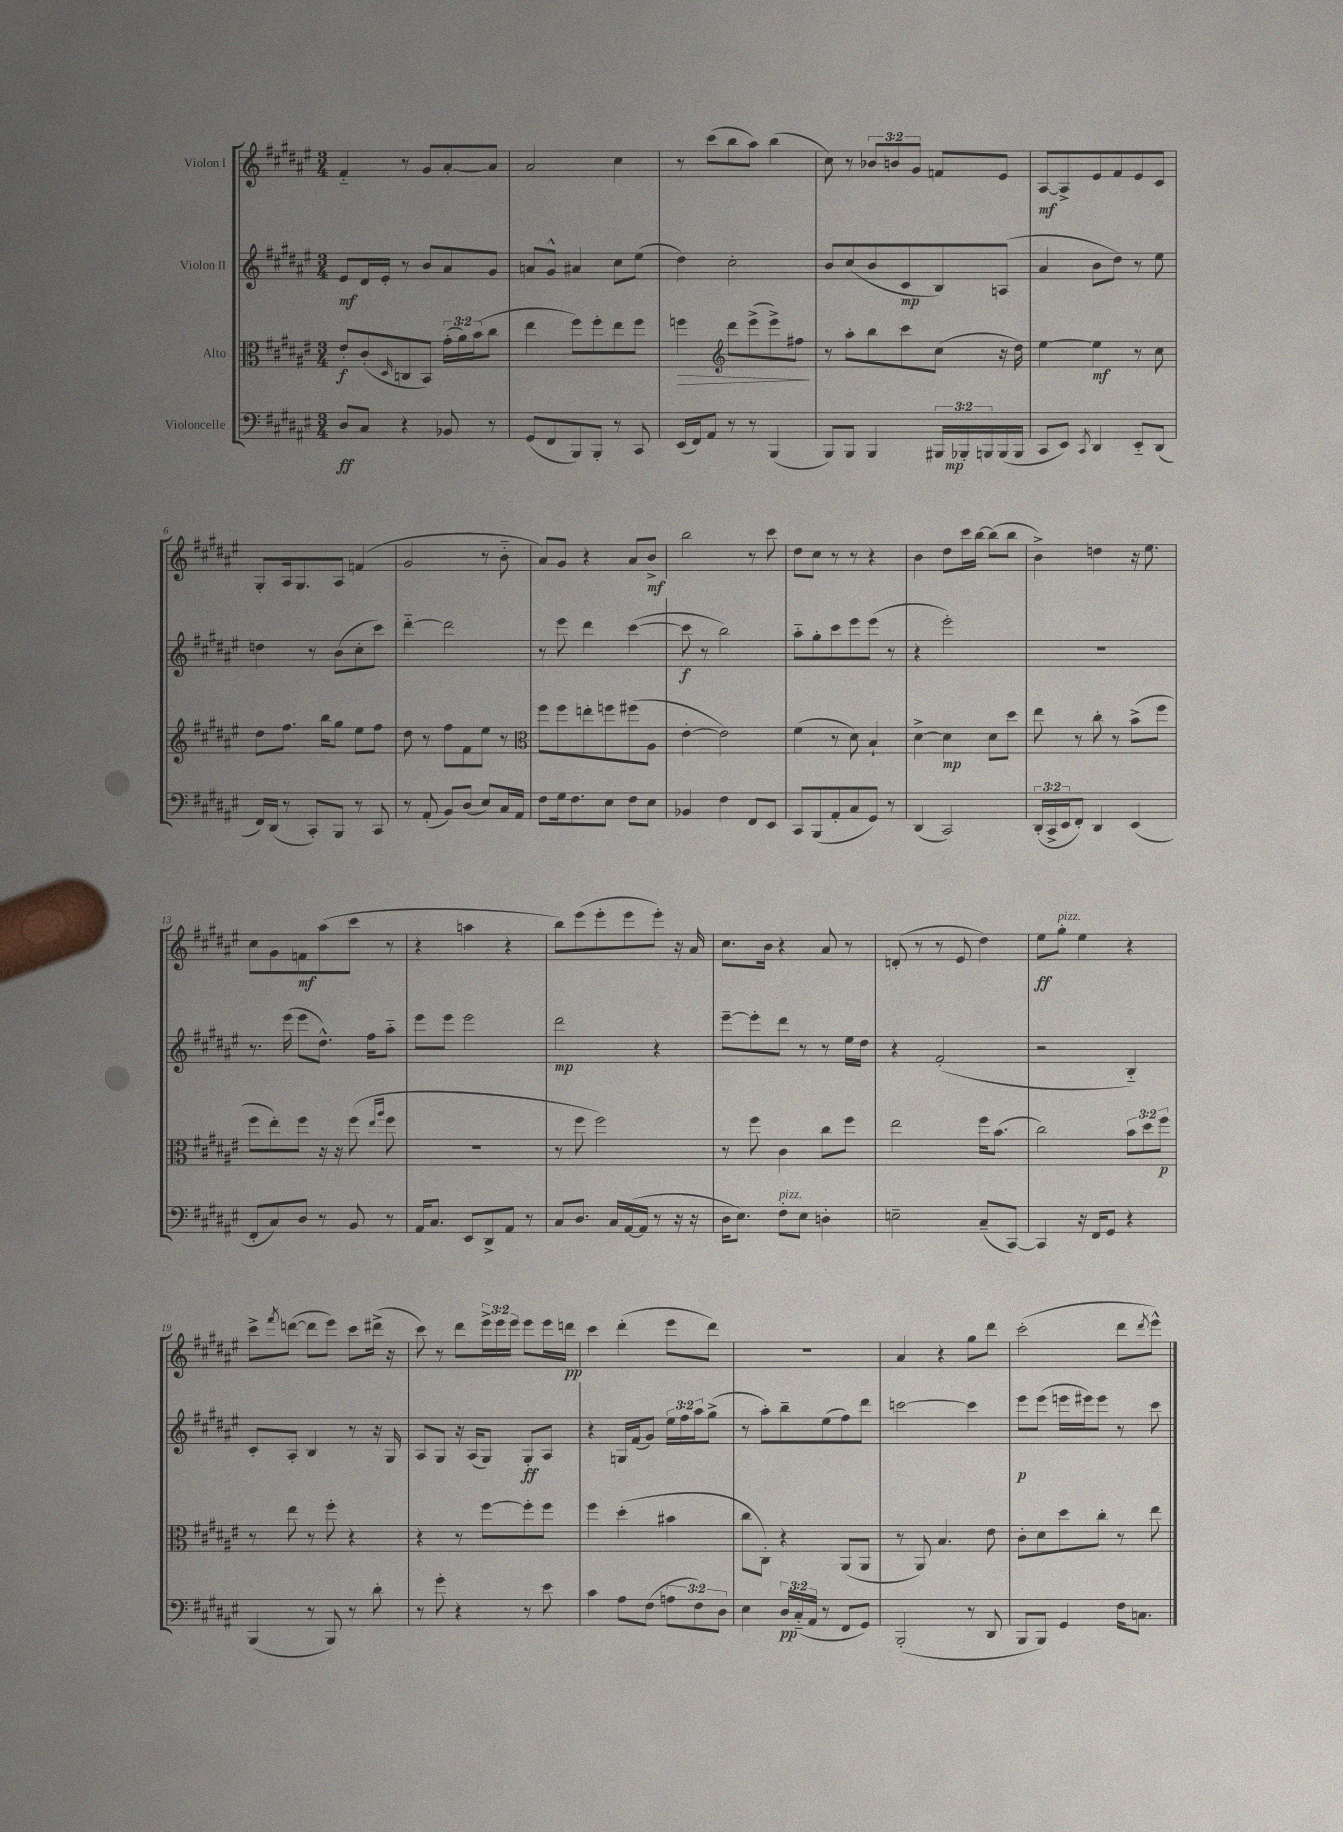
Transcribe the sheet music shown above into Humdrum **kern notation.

**kern	**dynam	**kern	**dynam	**kern	**dynam	**kern	**dynam
*part4	*part4	*part3	*part3	*part2	*part2	*part1	*part1
*staff4	*staff4	*staff3	*staff3	*staff2	*staff2	*staff1	*staff1
*I"Violoncelle	*	*I"Alto	*	*I"Violon II	*	*I"Violon I	*
*clefF4	*	*clefC3	*	*clefG2	*	*clefG2	*
*k[f#c#g#d#a#e#]	*	*k[f#c#g#d#a#e#]	*	*k[f#c#g#d#a#e#]	*	*k[f#c#g#d#a#e#]	*
*M3/4	*	*M3/4	*	*M3/4	*	*M3/4	*
=1	=1	=1	=1	=1	=1	=1	=1
8D#/L	ff	8e#'/L	f	8e#/L	mf	4f#/	.
8C#/J	.	(8c#'/	.	16d#/L	.	.	.
.	.	.	.	16e#'/JJ	.	.	.
.	.	16qqD#/	.	.	.	.	.
4r	.	8Cn/	.	8r	.	8r	.
.	.	8BB/J)	.	8b/L	.	8g#/L	.
8BB-X/	.	(24g#'\LL	.	8a#/	.	[8a#'/	.
.	.	24a#\)	.	.	.	.	.
.	.	(24b\J	.	.	.	.	.
8r	.	8cc#\J	.	8g#/J	.	8a#/J]	.
=2	=2	=2	=2	=2	=2	=2	=2
(8GG#/L	.	4ee#\	.	8an/L	.	2a#/	.
8FF#/	.	.	.	8g#^^/J	.	.	.
8BBB/)	.	8ff#\L)	.	4a#X/	.	.	.
8BBB'/J	.	8ff#'\	.	.	.	.	.
8r	.	8ee#\	.	8cc#\L	.	4cc#\	.
8CC#/	.	8ff#\J	.	(8ee#\J	.	.	.
=3	=3	=3	=3	=3	=3	=3	=3
!	!	!	!LO:HP:b	!	!	!	!
(16EE#/LL	.	4ffn\	>	4dd#\)	.	8r	.
16FF#/J)	.	.	.	.	.	.	.
8AA#/J	.	.	.	.	.	(8ccc#\L	.
*	*	*clefG2	*	*	*	*	*
8r	.	8ddd#\L	.	2cc#'\	.	8bb\	.
8r	.	(8eee#^\	.	.	.	8aa#\J)	.
(4BBB/	.	8eee#^\)	.	.	.	(4bb\	.
.	.	8ff#X\J	.	.	.	.	.
.	.	.	]	.	.	.	.
=4	=4	=4	=4	=4	=4	=4	=4
8BBB/L)	.	8r	.	8b/L	.	8cc#\)	.
8BBB/J	.	8aa#'\L	.	(8cc#/	.	8r	.
4BBB/	.	8bb\	.	8b/	.	12b-X/L	.
.	.	.	.	.	.	12bn/	.
.	.	8ccc#\	.	8c#/	mp	.	.
.	.	.	.	.	.	12g#/J	.
24BBB#X/LL	.	(8cc#\J	.	8B/)	.	8fn/L	.
24BBB-X'/	mp	.	.	.	.	.	.
24BBBn/	.	.	.	.	.	.	.
(16BBB/	.	16r	.	(8An/J	.	8e#/J	.
16BBB/JJ	.	16dd#\)	.	.	.	.	.
=5	=5	=5	=5	=5	=5	=5	=5
8CC#/L	.	[4ee#\	.	4a#/	.	[8A#/L	mf
8EE#/J)	.	.	.	.	.	8A#^/]	.
8qCC#/	.	.	.	.	.	.	.
4DD#/	.	4ee#\]	mf	8b\L	.	8e#/	.
.	.	.	.	8dd#\J)	.	8f#/	.
8EE#/L	.	8r	.	8r	.	8e#/	.
(8DD#/J	.	8cc#\	.	8ee#\	.	8c#/J	.
!!LO:LB:g=z
=6	=6	=6	=6	=6	=6	=6	=6
16FF#/LL)	.	8dd#\L	.	4ddn\	.	8G#'/L	.
(16DD#/JJ	.	.	.	.	.	.	.
8r	.	8.ff#\J	.	.	.	16A#/k	.
.	.	.	.	.	.	8.G#/	.
8CC#'/L)	.	.	.	8r	.	.	.
.	.	16bb\KL	.	.	.	.	.
8BBB/J	.	8gg#\J	.	(8b\L	.	8A#/J	.
8r	.	8ee#\L	.	8cc#'\	.	(4fn/	.
8CC#/	.	8ff#\J	.	8ccc#\J)	.	.	.
=7	=7	=7	=7	=7	=7	=7	=7
8r	.	8dd#\	.	[4ddd#\	.	2g#/	.
(8AA#'/	.	8r	.	.	.	.	.
8BB/L)	.	8ff#\L	.	2ddd#\]	.	.	.
(8D#/J	.	8f#\	.	.	.	.	.
8E#/L)	.	8ee#\J	.	.	.	8r	.
16C#/L	.	8r	.	.	.	8b\	.
16AA#/JJ	.	.	.	.	.	.	.
=8	=8	=8	=8	=8	=8	=8	=8
*	*	*clefC3	*	*	*	*	*
8F#\L	.	8ff#\L	.	8r	.	8a#/L)	.
16G#\k	.	8ff#\	.	8eee#\	.	8g#/J	.
8.F#\	.	.	.	.	.	.	.
.	.	8een'\	.	4ddd#\	.	4r	.
8E#\J	.	8ffn\	.	.	.	.	.
8F#\L	.	(8ff#X\	.	([4ccc#\	.	8a#/L	.
8E#\J	.	8A#\J	.	.	.	8b^/J	mf
=9	=9	=9	=9	=9	=9	=9	=9
4BB-X/	.	[4e#'\	.	8ccc#\]	f	2bb\	.
.	.	.	.	8r	.	.	.
4F#\	.	2e#\])	.	2bb\)	.	.	.
8FF#/L	.	.	.	.	.	8r	.
8EE#/J	.	.	.	.	.	8ccc#\	.
=10	=10	=10	=10	=10	=10	=10	=10
8CC#/L	.	(4f#\	.	8aa#\L	.	8dd#\L	.
(8BBB/	.	.	.	8gg#'\	.	8cc#\J	.
8AA#'/	.	8r	.	8ccc#\	.	8r	.
8C#/	.	8d#\)	.	8eee#\	.	8r	.
8GG#/J)	.	4B`/	.	(8eee#\J	.	4r	.
8r	.	.	.	8r	.	.	.
=11	=11	=11	=11	=11	=11	=11	=11
(4DD#/	.	[4d#^\	.	4r	.	4b\	.
2CC#/)	.	4d#\]	mp	2eee#'\)	.	8dd#\L	.
.	.	.	.	.	.	16ccc#\L	.
.	.	.	.	.	.	[16bb\JJ	.
.	.	8d#\L	.	.	.	(8bb\L]	.
.	.	8dd#\J	.	.	.	8bb\J	.
=12	=12	=12	=12	=12	=12	=12	=12
(24DD#'/LL	.	8ee#\	.	2.r	.	4b^\)	.
24CC#^/	.	.	.	.	.	.	.
24EE#/J	.	.	.	.	.	.	.
8FF#'/J)	.	8r	.	.	.	.	.
4DD#/	.	8cc#'\	.	.	.	4ddn\	.
.	.	8r	.	.	.	.	.
(4EE#/	.	(8b^\L	.	.	.	16r	.
.	.	.	.	.	.	8.ee#\	.
.	.	8ff#\J	.	.	.	.	.
!!LO:LB:g=z
=13	=13	=13	=13	=13	=13	=13	=13
8FF#'/L	.	8ff#\L	.	8.r	.	8cc#\L	.
8C#/)	.	8ee#'\)	.	.	.	8g#\	.
.	.	.	.	(16eee#\	.	.	.
8D#/J	.	8ff#\J	.	8eee#\L	.	8fn\	mf
8r	.	16r	.	8.dd#^^\J)	.	(8aa#\	.
.	.	16r	.	.	.	.	.
8BB/	.	(8ff#\	.	.	.	8ccc#\J	.
.	.	.	.	16ff#\KL	.	.	.
.	.	16qqee#/LL	.	.	.	.	.
.	.	16qqaa#/JJ	.	.	.	.	.
8r	.	8ff#\	.	8aa#\J	.	8r	.
=14	=14	=14	=14	=14	=14	=14	=14
16AA#/KL	.	2.r	.	8eee#\L	.	4r	.
8.C#/J	.	.	.	.	.	.	.
.	.	.	.	8eee#\J	.	.	.
8EE#/L	.	.	.	2eee#\	.	4aan\	.
8DD#^/	.	.	.	.	.	.	.
8AA#/J	.	.	.	.	.	4r	.
8r	.	.	.	.	.	.	.
=15	=15	=15	=15	=15	=15	=15	=15
8C#/L	.	8r	.	2ddd#\	mp	8bb\L)	.
8.D#/J	.	8ff#\	.	.	.	(8eee#\	.
.	.	2ff#\)	.	.	.	8eee#'\	.
16C#/LL	.	.	.	.	.	.	.
([16AA#/	.	.	.	.	.	8eee#\	.
16AA#/JJ]	.	.	.	.	.	.	.
8r	.	.	.	4r	.	8eee#'\J)	.
16r	.	.	.	.	.	16r	.
16r	.	.	.	.	.	16a#/	.
=16	=16	=16	=16	=16	=16	=16	=16
16D#\KL	.	8r	.	[8eee#~\L	.	8.cc#\L	.
8.E#\J)	.	.	.	.	.	.	.
.	.	8ff#\	.	8eee#'\]	.	.	.
.	.	.	.	.	.	16b\Jk	.
!LO:TX:a:i:t=pizz.	!	!	!	!	!	!	!
8F#'\L	.	4c#\	.	8ddd#\J	.	4r	.
8E#\J	.	.	.	8r	.	.	.
4Dn'\	.	8cc#\L	.	8r	.	8a#/	.
.	.	8ff#\J	.	16ee#\LL	.	8r	.
.	.	.	.	16dd#\JJ	.	.	.
=17	=17	=17	=17	=17	=17	=17	=17
2En~\	.	2ee#\	.	4r	.	(8dn'/	.
.	.	.	.	.	.	8r	.
.	.	.	.	(2f#'/	.	8r	.
.	.	.	.	.	.	8e#/	.
(8C#~/L	.	16ff#\KL	.	.	.	4dd#\)	.
.	.	(8.b\J	.	.	.	.	.
[8CC#/J)	.	.	.	.	.	.	.
=18	=18	=18	=18	=18	=18	=18	=18
4CC#/]	.	2cc#\)	.	2r	.	8ee#\L	ff
!	!	!	!	!	!	!LO:TX:a:i:t=pizz.	!
.	.	.	.	.	.	8gg#'\J	.
16r	.	.	.	.	.	4ee#\	.
16FF#/KL	.	.	.	.	.	.	.
8GG#/J	.	.	.	.	.	.	.
4r	.	12b\L	.	4B/)	.	4r	.
.	.	12dd#\	.	.	.	.	.
.	.	12ff#\J	p	.	.	.	.
!!LO:LB:g=z
=19	=19	=19	=19	=19	=19	=19	=19
(4BBB/	.	8r	.	8c#'/L	.	8ccc#^\L	.
.	.	.	.	.	.	8qfff#/	.
.	.	8ee#\	.	8A#'/J	.	([8dddn\J	.
8r	.	8r	.	4B/	.	8ddd\L]	.
8BBB/)	.	8ff#'\	.	.	.	8eee#\J)	.
8r	.	4r	.	8r	.	8ccc#\L	.
8d#'\	.	.	.	16r	.	(16ddd#X^\Jk	.
.	.	.	.	16G#/	.	16r	.
=20	=20	=20	=20	=20	=20	=20	=20
8r	.	4r	.	8A#/L	.	8ccc#\)	.
8g#'\	.	.	.	8G#/J	.	8r	.
4r	.	8r	.	16r	.	8ddd#\L	.
.	.	.	.	(16A#/KL	.	.	.
.	.	[8ff#\L	.	8G#/J)	.	24eee#^\L	.
.	.	.	.	.	.	24eee#\	.
.	.	.	.	.	.	24eee#\JJ	.
8r	.	8ff#'\]	.	8G#'/L	ff	8eee#\L	.
8e#\	.	8ff#\J	.	8A#/J	.	16eee#\L	.
.	.	.	.	.	.	16dddn\JJ	pp
=21	=21	=21	=21	=21	=21	=21	=21
4c#\	.	4ff#\	.	4r	.	4ccc#\	.
8A#\L	.	(4dd#'\	.	16Gn/LL	.	(4ddd#'\	.
.	.	.	.	(16f#/J	.	.	.
(8F#\J	.	.	.	8g#/J)	.	.	.
12An\L	.	4b#X\	.	24ee#\LL	.	8eee#\L	.
.	.	.	.	24ff#\	.	.	.
12F#\)	.	.	.	24aa#\J	.	.	.
.	.	.	.	(8gg#^\J	.	8ddd#\J)	.
12D#\J	.	.	.	.	.	.	.
=22	=22	=22	=22	=22	=22	=22	=22
4E#\	.	8cc#\L	.	8r	.	2.r	.
.	.	8C#'\J)	.	8aa#'\L)	.	.	.
24D#/LL	pp	4r	.	8bb~\	.	.	.
(24C#/	.	.	.	.	.	.	.
24AA#/JJ	.	.	.	.	.	.	.
8r	.	.	.	(8ee#\	.	.	.
8FF#/L	.	(8AA#/L	.	8ff#\)	.	.	.
8GG#/J)	.	8AA#/J	.	8ddd#\J	.	.	.
=23	=23	=23	=23	=23	=23	=23	=23
(2BBB'/	.	8r	.	[2cccn\	.	4a#/	.
.	.	8AA#/)	.	.	.	.	.
.	.	4.B/	.	.	.	4r	.
8r	.	.	.	4ccc\]	.	8gg#\L	.
8DD#/	.	8e#\	.	.	.	8ddd#\J	.
=24	=24	=24	=24	=24	=24	=24	=24
8BBB/L	.	8c#'\L	.	8eee#\L	p	(2ccc#'\	.
8BBB/J)	.	8d#\	.	(8eee#\J	.	.	.
4GG#/	.	8dd#\	.	16eeen\LL	.	.	.
.	.	.	.	16eee#X\J)	.	.	.
.	.	8cc#'\J	.	8eee#\J	.	.	.
16F#\KL	.	8r	.	8r	.	8ddd#\L	.
8.Cn\J	.	.	.	.	.	.	.
.	.	.	.	.	.	8qddd#/	.
.	.	8ee#\	.	8ccc#\	.	8eee#^^\J)	.
==	==	==	==	==	==	==	==
*-	*-	*-	*-	*-	*-	*-	*-
